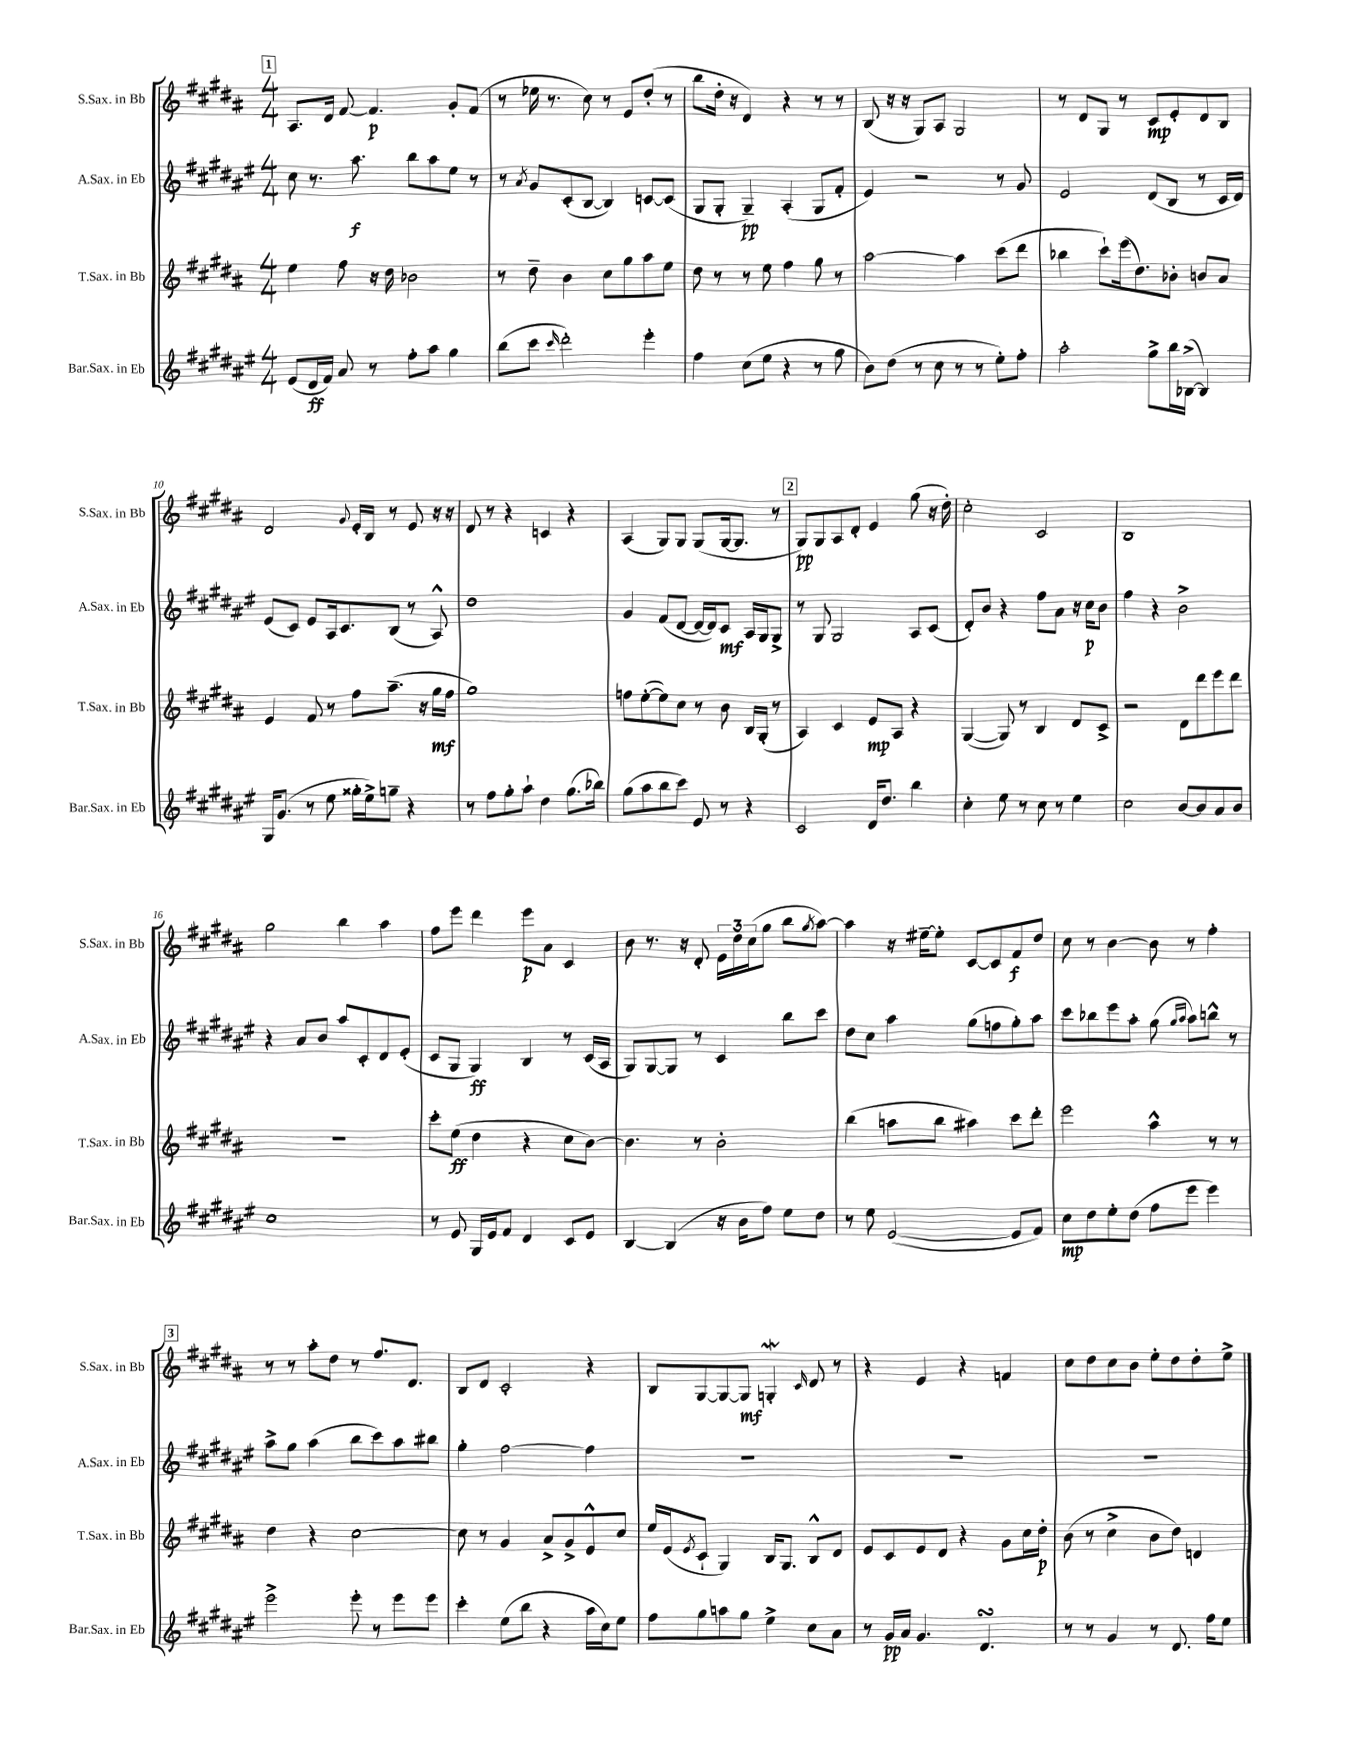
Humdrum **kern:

**kern	**dynam	**kern	**dynam	**kern	**dynam	**kern	**dynam
*part4	*part4	*part3	*part3	*part2	*part2	*part1	*part1
*staff4	*staff4	*staff3	*staff3	*staff2	*staff2	*staff1	*staff1
*I"Bar.Sax. in Eb	*	*I"T.Sax. in Bb	*	*I"A.Sax. in Eb	*	*I"S.Sax. in Bb	*
*I'Bar.Sax. in Eb	*	*I'T.Sax. in Bb	*	*I'A.Sax. in Eb	*	*I'S.Sax. in Bb	*
*clefG2	*	*clefG2	*	*clefG2	*	*clefG2	*
*k[f#c#g#d#a#e#]	*	*k[f#c#g#d#a#]	*	*k[f#c#g#d#a#e#]	*	*k[f#c#g#d#a#]	*
*M4/4	*	*M4/4	*	*M4/4	*	*M4/4	*
!!LO:REH:place=s1:t=1
=5	=5	=5	=5	=5	=5	=5	=5
(8e#/L	.	4ee\	.	8cc#\	.	8.A#/L	.
16d#/L	ff	.	.	8.r	.	.	.
16f#/JJ)	.	.	.	.	.	16d#/Jk	.
8a#/	.	8ff#\	.	.	.	[8f#/	.
.	.	.	.	8.aa#\	f	.	.
8r	.	16r	.	.	.	4.f#/]	p
.	.	16dd#\	.	.	.	.	.
8ff#'\L	.	2b-X\	.	8bb\L	.	.	.
8aa#\J	.	.	.	8aa#\	.	.	.
4gg#\	.	.	.	8ee#\J	.	8g#'/L	.
.	.	.	.	8r	.	(8f#/J	.
=6	=6	=6	=6	=6	=6	=6	=6
(8bb\L	.	8r	.	8r	.	8r	.
.	.	.	.	8qa#/	.	.	.
8ccc#\J	.	8dd#~\	.	8g#/L	.	16ee-X\	.
.	.	.	.	.	.	8.r	.
16qqccc#/	.	.	.	.	.	.	.
2ddd#'\)	.	4b\	.	(8c#'/	.	.	.
.	.	.	.	[8B/J	.	8cc#\)	.
.	.	8cc#\L	.	4B/])	.	8r	.
.	.	8gg#\	.	.	.	8e/L	.
4eee#'\	.	8aa#\	.	[8cn/L	.	(8dd#'/J	.
.	.	8ee\J	.	(8c/J]	.	8r	.
=7	=7	=7	=7	=7	=7	=7	=7
4ff#\	.	8dd#\	.	8G#/L	.	8bb\L	.
.	.	8r	.	8G#'/J	.	16dd#'\Jk	.
.	.	.	.	.	.	16r	.
(8cc#\L	.	8r	.	4G#~/)	pp	4d#/)	.
8ee#\J	.	8ee\	.	.	.	.	.
4r	.	4ff#\	.	(4A#'/	.	4r	.
8r	.	8gg#\	.	8G#/L	.	8r	.
8gg#\	.	8r	.	8f#'/J	.	8r	.
=8	=8	=8	=8	=8	=8	=8	=8
8b\L)	.	[2aa#\	.	4e#/)	.	(8B/	.
(8dd#\J	.	.	.	.	.	16r	.
.	.	.	.	.	.	16r	.
8r	.	.	.	2r	.	8G#/L)	.
8cc#\	.	.	.	.	.	8A#/J	.
8r	.	4aa#\]	.	.	.	2G#/	.
8r	.	.	.	.	.	.	.
8ee#'\L)	.	(8ccc#\L	.	8r	.	.	.
8ff#'\J	.	8ddd#\J	.	8g#/	.	.	.
=9	=9	=9	=9	=9	=9	=9	=9
2aa#'\	.	4bb-X\	.	2e#/	.	8r	.
.	.	.	.	.	.	8d#/L	.
.	.	8ccc#`\L)	.	.	.	8G#/J	.
.	.	(16eee\k	.	.	.	8r	.
.	.	8.dd#\)	.	.	.	.	.
8gg#^\L	.	.	.	(8d#/L	.	8c#/L	mp
16bb\L	.	8b-X'\J	.	8B/J	.	8e'/	.
([16B-X^\JJ	.	.	.	.	.	.	.
4B-/])	.	8bn/L	.	8r	.	8d#/	.
.	.	8a#/J	.	16c#/LL	.	8B/J	.
.	.	.	.	16d#/JJ)	.	.	.
!!LO:LB:g=z
=10	=10	=10	=10	=10	=10	=10	=10
16G#/KL	.	4e/	.	(8e#/L	.	2d#/	.
(8.g#/J	.	.	.	.	.	.	.
.	.	.	.	8c#/J)	.	.	.
8r	.	8f#/	.	8e#/L	.	.	.
8ee#\	.	8r	.	16A#/k	.	.	.
.	.	.	.	8.c#/	.	.	.
.	.	.	.	.	.	8qqg#/	.
16gg##X'\LL	.	8ff#\L	.	.	.	16e'/LL	.
16ee#^\J)	.	.	.	.	.	16B/JJ	.
8ggn~\J	.	(8.aa#~\J	.	(8B/J	.	8r	.
4r	.	.	.	8r	.	8e/	.
.	.	16r	.	.	.	.	.
.	.	16gg#\LL	mf	8A#^^/)	.	16r	.
.	.	16ff#\JJ	.	.	.	16r	.
=11	=11	=11	=11	=11	=11	=11	=11
8r	.	1gg#)	.	1dd#	.	8d#/	.
8ff#\L	.	.	.	.	.	8r	.
8gg#'\	.	.	.	.	.	4r	.
8aa#`\J	.	.	.	.	.	.	.
4dd#\	.	.	.	.	.	4cn/	.
(8.gg#\L	.	.	.	.	.	4r	.
16bb-X\Jk)	.	.	.	.	.	.	.
=12	=12	=12	=12	=12	=12	=12	=12
(8gg#\L	.	8ffn\L	.	4g#/	.	(4A#/	.
8aa#\	.	([8ee'\	.	.	.	.	.
8bb\	.	8ee\])	.	(8f#/L	.	8G#/L)	.
8ccc#\J)	.	8cc#\J	.	[8d#/J	.	8G#/J	.
8e#/	.	8r	.	16d#/LL_	.	(8G#/L	.
.	.	.	.	16d#/J])	.	.	.
8r	.	8b\	.	8c#/J	mf	[16G#/k	.
.	.	.	.	.	.	8.G#/J]	.
4r	.	16B/LL	.	16A#/LL	.	.	.
.	.	(16G#'/JJ	.	16G#/J	.	.	.
.	.	8r	.	8G#^/J	.	8r	.
!!LO:REH:place=s1:t=2
=13	=13	=13	=13	=13	=13	=13	=13
2c#/	.	4A#/)	.	8r	.	8G#/L)	pp
.	.	.	.	8G#/	.	8G#/	.
.	.	4c#/	.	2G#/	.	8A#/	.
.	.	.	.	.	.	8d#'/J	.
16d#/KL	.	8e/L	mp	.	.	4e/	.
8.dd#/J	.	.	.	.	.	.	.
.	.	8A#/J	.	.	.	.	.
4bb\	.	4r	.	8A#/L	.	(8gg#\	.
.	.	.	.	(8c#/J	.	16r	.
.	.	.	.	.	.	16dd#'\)	.
=14	=14	=14	=14	=14	=14	=14	=14
4cc#'\	.	([4G#/	.	8d#'/L)	.	2cc#'\	.
.	.	.	.	8b/J	.	.	.
8ee#\	.	8G#/])	.	4r	.	.	.
8r	.	8r	.	.	.	.	.
8cc#\	.	4B/	.	8ff#\L	.	2c#/	.
8r	.	.	.	8a#\J	.	.	.
4ee#\	.	8d#/L	.	16r	.	.	.
.	.	.	.	16cc#\KL	p	.	.
.	.	8c#^/J	.	8b\J	.	.	.
=15	=15	=15	=15	=15	=15	=15	=15
2cc#\	.	2r	.	4ff#\	.	1B	.
.	.	.	.	4r	.	.	.
[8b/L	.	8d#\L	.	2b^\	.	.	.
8b/]	.	8ddd#\	.	.	.	.	.
8a#/	.	8eee\	.	.	.	.	.
8b/J	.	8ddd#\J	.	.	.	.	.
!!LO:LB:g=z
=16	=16	=16	=16	=16	=16	=16	=16
1cc#	.	1r	.	4r	.	2gg#\	.
.	.	.	.	8a#/L	.	.	.
.	.	.	.	8b/J	.	.	.
.	.	.	.	8aa#/L	.	4bb\	.
.	.	.	.	8c#'/	.	.	.
.	.	.	.	8d#/	.	4aa#\	.
.	.	.	.	(8e#'/J	.	.	.
=17	=17	=17	=17	=17	=17	=17	=17
8r	.	8ccc#'\L	.	8c#/L	.	8ff#\L	.
8e#/	.	(8ee\J	ff	8G#/J	.	8eee\J	.
16G#/LL	.	4dd#\	.	4G#/)	ff	4ddd#\	.
16e#/J	.	.	.	.	.	.	.
8f#/J	.	.	.	.	.	.	.
4d#/	.	4r	.	4B/	.	8eee\L	p
.	.	.	.	.	.	8a#\J	.
8c#/L	.	8cc#\L	.	8r	.	4c#/	.
8e#/J	.	[8b\J)	.	(16c#/LL	.	.	.
.	.	.	.	16A#/JJ	.	.	.
=18	=18	=18	=18	=18	=18	=18	=18
[4B/	.	4.b\]	.	8G#/L)	.	8b\	.
.	.	.	.	[8G#/	.	8.r	.
(4B/]	.	.	.	8G#/J]	.	.	.
.	.	.	.	.	.	16r	.
.	.	8r	.	8r	.	8d#'/	.
16r	.	2b'\	.	4c#/	.	24e\LL	.
.	.	.	.	.	.	24dd#\	.
16b\KL	.	.	.	.	.	.	.
.	.	.	.	.	.	(24cc#\J	.
8ff#\J)	.	.	.	.	.	8gg#\J	.
8ee#\L	.	.	.	8bb\L	.	8bb\L	.
.	.	.	.	.	.	8qgg#/	.
8dd#\J	.	.	.	8ccc#\J	.	[8aa#\J)	.
=19	=19	=19	=19	=19	=19	=19	=19
8r	.	(4bb\	.	8dd#\L	.	4aa#\]	.
8ee#\	.	.	.	8cc#\J	.	.	.
([2e#/	.	8aan\L	.	4aa#\	.	16r	.
.	.	.	.	.	.	[16ee#X~\KL	.
.	.	8bb\J	.	.	.	8ee#'\J]	.
.	.	4aa#X\)	.	(8gg#\L	.	[8c#/L	.
.	.	.	.	8ffn\	.	8c#/]	.
8e#/L]	.	8ccc#\L	.	8gg#'\)	.	8f#/	f
8f#/J)	.	8ddd#'\J	.	8aa#\J	.	8dd#/J	.
=20	=20	=20	=20	=20	=20	=20	=20
8cc#\L	mp	2eee\	.	8ccc#\L	.	8cc#\	.
8dd#\	.	.	.	8bb-X\	.	8r	.
8ee#'\	.	.	.	8eee#\	.	[4b\	.
(8dd#\J	.	.	.	8aa#'\J	.	.	.
8ff#\L	.	4aa#^^\	.	(8gg#\	.	8b\]	.
.	.	.	.	16qqgg#/LL	.	.	.
.	.	.	.	16qqaa#/JJ	.	.	.
8eee#\J	.	.	.	8aa#\L)	.	8r	.
4eee#\)	.	8r	.	8bbn^^\J	.	4ff#'\	.
.	.	8r	.	8r	.	.	.
!!LO:LB:g=z
!!LO:REH:place=s1:t=3
=21	=21	=21	=21	=21	=21	=21	=21
2eee#^\	.	4dd#\	.	8aa#^\L	.	8r	.
.	.	.	.	8gg#\J	.	8r	.
.	.	4r	.	(4aa#\	.	8aa#'\L	.
.	.	.	.	.	.	8dd#\J	.
8eee#'\	.	[2cc#\	.	8bb\L	.	8r	.
8r	.	.	.	8ccc#\)	.	8.ff#/L	.
8eee#\L	.	.	.	8aa#\	.	.	.
.	.	.	.	.	.	8.d#/J	.
8eee#\J	.	.	.	8bb#X\J	.	.	.
=22	=22	=22	=22	=22	=22	=22	=22
4ccc#'\	.	8cc#\]	.	4gg#'\	.	8B/L	.
.	.	8r	.	.	.	8d#/J	.
(8ee#\L	.	4g#/	.	[2ff#\	.	2c#'/	.
8bb\J	.	.	.	.	.	.	.
4r	.	8a#^/L	.	.	.	.	.
.	.	8g#^/	.	.	.	.	.
16aa#\LL	.	8e^^/	.	4ff#\]	.	4r	.
16cc#\J)	.	.	.	.	.	.	.
8ee#\J	.	8cc#/J	.	.	.	.	.
=23	=23	=23	=23	=23	=23	=23	=23
8ff#\L	.	16ee/LL	.	1r	.	8B/L	.
.	.	(16e/J	.	.	.	.	.
.	.	8qe/	.	.	.	.	.
8gg#\	.	8c#`/J	.	.	.	[8G#/	.
8aan\	.	4G#/)	.	.	.	8G#/_	.
8gg#\J	.	.	.	.	.	8G#/J]	mf
4ee#^\	.	16B/KL	.	.	.	4Gnw'/	.
.	.	8.G#/J	.	.	.	.	.
.	.	.	.	.	.	16qqc#/	.
8cc#\L	.	8B^^/L	.	.	.	8d#/	.
8a#\J	.	8d#/J	.	.	.	8r	.
=24	=24	=24	=24	=24	=24	=24	=24
8r	.	8e/L	.	1r	.	4r	.
16g#/LL	pp	8c#/	.	.	.	.	.
16a#/JJ	.	.	.	.	.	.	.
4.g#/	.	8e/	.	.	.	4e/	.
.	.	8d#/J	.	.	.	.	.
.	.	4r	.	.	.	4r	.
4.d#sSSS/	.	.	.	.	.	.	.
.	.	8g#\L	.	.	.	4fn/	.
.	.	16cc#\L	.	.	.	.	.
.	.	16dd#'\JJ	p	.	.	.	.
=25	=25	=25	=25	=25	=25	=25	=25
8r	.	(8b\	.	1r	.	8cc#\L	.
8r	.	8r	.	.	.	8dd#\	.
4g#/	.	4cc#^\	.	.	.	8cc#\	.
.	.	.	.	.	.	8b\J	.
8r	.	8b\L	.	.	.	8ee'\L	.
8.d#/	.	8dd#\J)	.	.	.	8dd#\	.
.	.	4dn/	.	.	.	8dd#'\	.
16ff#\KL	.	.	.	.	.	.	.
8ee#\J	.	.	.	.	.	8ee^\J	.
==	==	==	==	==	==	==	==
*-	*-	*-	*-	*-	*-	*-	*-
